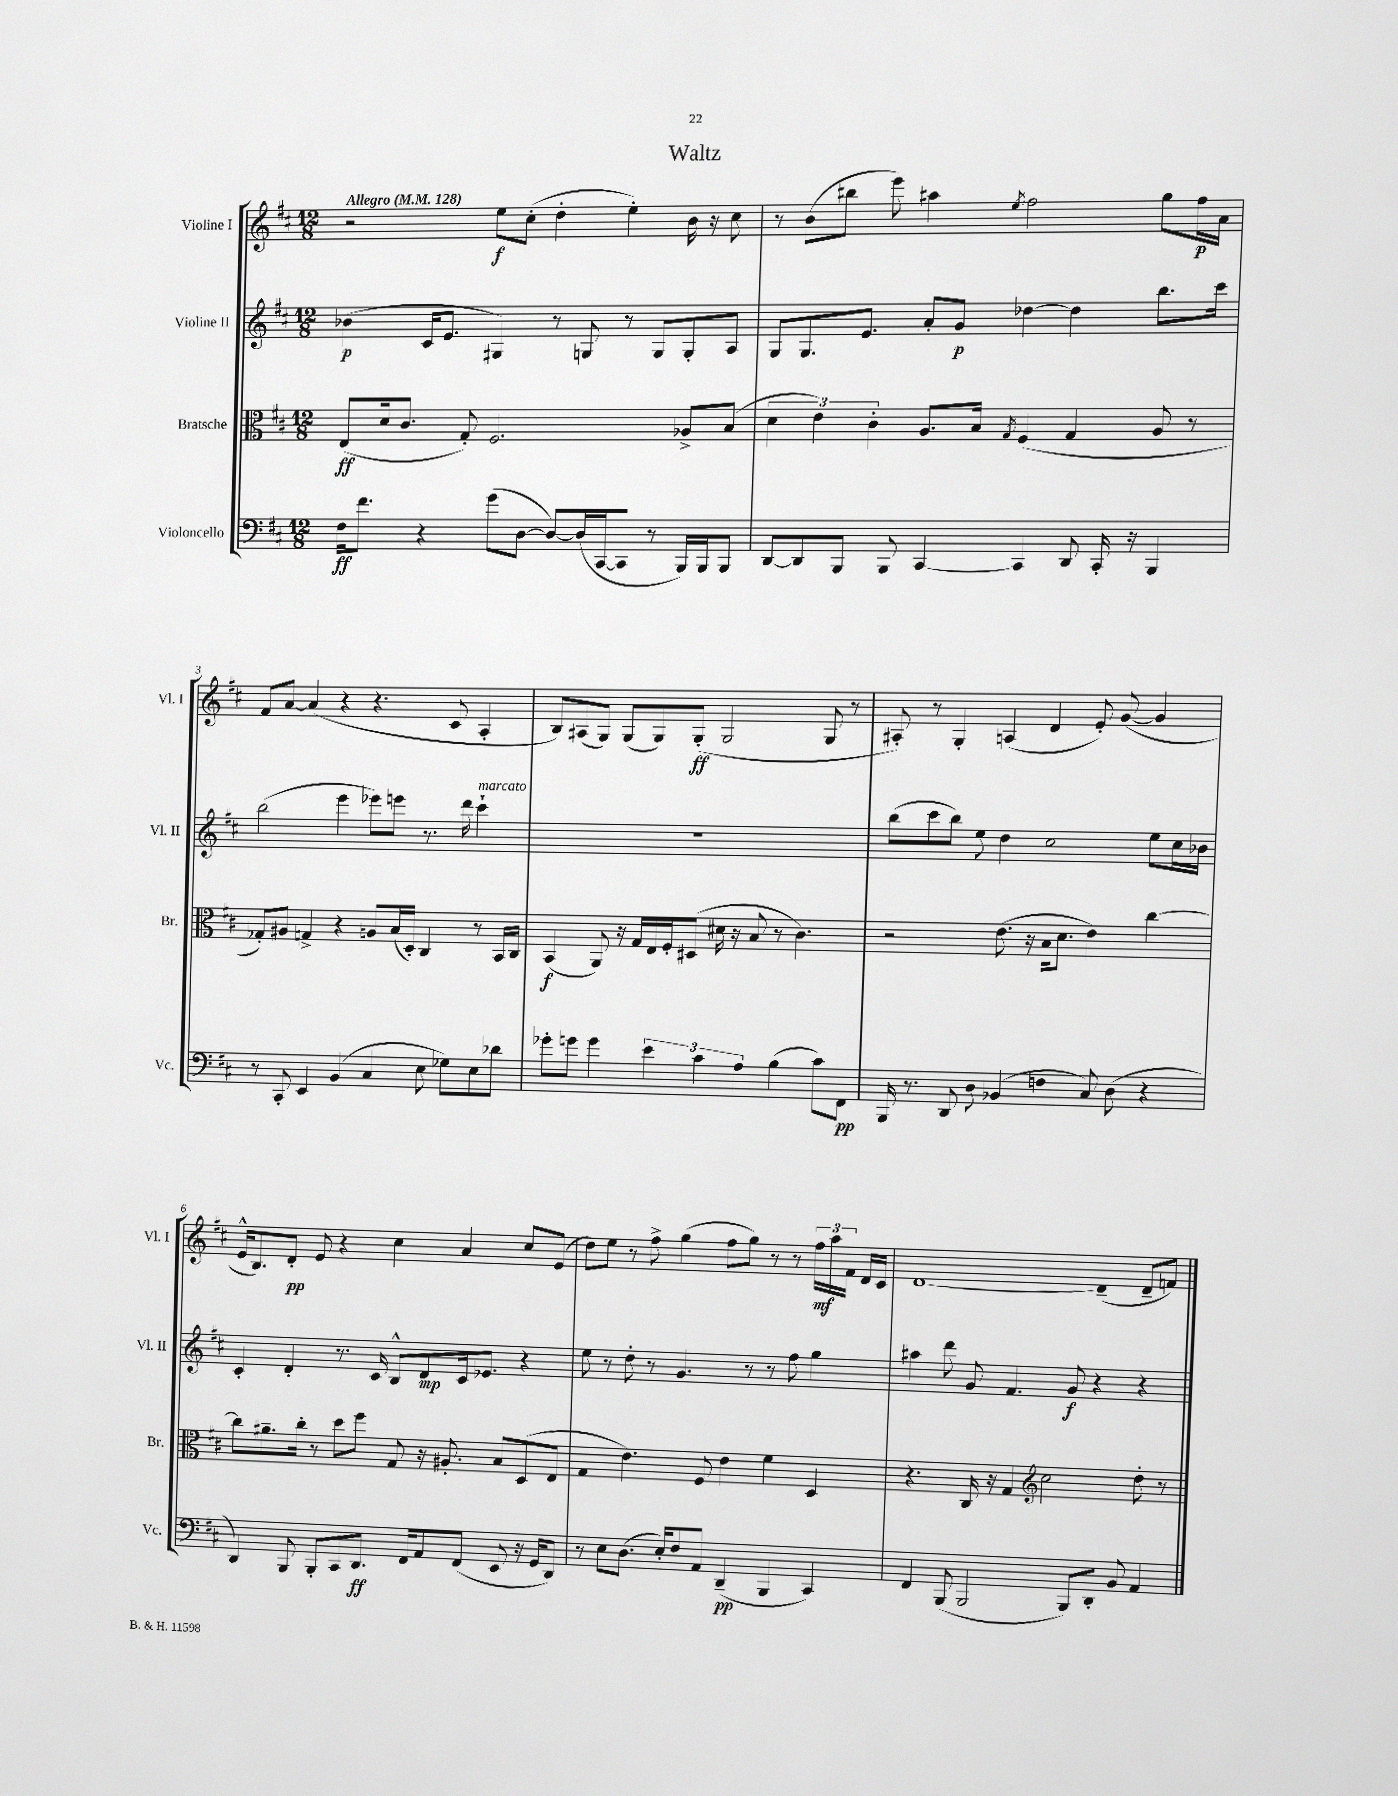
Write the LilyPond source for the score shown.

\header { title = "Waltz" }
<<
\new StaffGroup <<
\new Staff = "s0" \with { instrumentName = "Violine I" shortInstrumentName = "Vl. I" } {
    \clef treble \key d \major \numericTimeSignature \time 12/8 \tempo "Allegro" 4 = 128
    \autoBeamOff r2 e''8[\f cis''8]-.( d''4-. e''4-.) b'16 r16 cis''8 |
    r8 b'8[( bis''8] e'''8) ais''4 \acciaccatura { e''8 } fis''2 g''8[ fis''16\p a'16] |
    fis'8[ a'8]~ a'4( r4 r4. cis'8 a4-. |
    b8[) ais8( g8]) g8[( g8) g8]-.\ff( g2 g8 r8 |
    ais8-.) r8 g4-. a4( d'4 e'8-.) g'8~( g'4 |
    e'16[-^ b8.) d'8]-.\pp e'8 r4 cis''4 a'4 cis''8[ e'8]( |
    d''8[) e''8] r8 fis''8-> g''4( fis''8[ g''8]) r8 r8 \tuplet 3/2 { fis''16[\mf a''16 fis'16] } d'16[ cis'16] |
    d'1~ d'4--( d'8[-- f'8]) \bar "|." |
}
\new Staff = "s1" \with { instrumentName = "Violine II" shortInstrumentName = "Vl. II" } {
    \clef treble \key d \major \numericTimeSignature \time 12/8
    \autoBeamOff bes'4\p( cis'16[ e'8.] gis4) r8 g8 r8 g8[ g8-. a8] |
    g8[ g8. e'8.] a'8[-. g'8]\p des''4~ des''4 b''8.[ cis'''16] |
    b''2( e'''4 ees'''8[) e'''8] r8. d'''16 cis'''4-!^\markup { \italic "marcato" } |
    R1. |
    b''8[( cis'''8 b''8]) e''8 d''4 cis''2 e''8[ cis''16 bes'16] |
    cis'4-. d'4-. r8. cis'16 b8[-^ d'8\mp cis'16 ees'8.] r4 |
    e''8 r8 d''8-. r8 g'4. r8 r8 fis''8 g''4 |
    ais''4 d'''8 g'8 fis'4. g'8\f r4 r4 \bar "|." |
}
\new Staff = "s2" \with { instrumentName = "Bratsche" shortInstrumentName = "Br." } {
    \clef alto \key d \major \numericTimeSignature \time 12/8
    \autoBeamOff e8[\ff( d'16 cis'8.] g8-.) fis2. aes8[-> b8]( |
    \tuplet 3/2 { d'4 e'4) cis'4-. } a8.[ b16] \acciaccatura { g8 } fis4( g4 a8 r8 |
    ges8[-.) ais8] g4-> r4 a8[ b16( d16]-.) cis4 r8 b,16[ cis16] |
    b,4\f( a,8) r16 g16[ e16 fis16-. dis8]( dis'16 r16 b8 r8 cis'4.) |
    r2 e'8.( r16 b16[ d'8.] e'4) cis''4~ |
    cis''8[ ais'8.-- cis''16]-. r8 d''8[ fis''8] g8 r16 ais8.-. b8[ d8( e8] |
    g4 e'4.) fis8 e'4 fis'4 d4 |
    r4. cis16 r16 g4 \clef treble cis''2 d''8-. r8 \bar "|." |
}
\new Staff = "s3" \with { instrumentName = "Violoncello" shortInstrumentName = "Vc." } {
    \clef bass \key d \major \numericTimeSignature \time 12/8
    \autoBeamOff fis16[\ff fis'8.] r4 g'8[( d8]~ d8[~) d16( cis,16~ cis,8] r8 b,,16[) b,,16 b,,8] |
    d,8[~ d,8 b,,8] b,,8 cis,4~ cis,4 d,8 cis,16-. r16 b,,4 |
    r8 cis,8-. e,4 b,4( cis4 e8 ges8[) e8 des'8] |
    ges'8[-. g'8] g'4 \tuplet 3/2 { e'4 cis'4 a4 } b4( cis'8[) fis,8]\pp |
    b,,16 r8. d,8 d8 bes,4( f4 cis8) d8( r4 |
    d,4) b,,8 b,,8[-. cis,8 d,8.]\ff fis,16[ a,8 fis,8]( e,8 r16 g,16[ d,8]) |
    r8 e8[ d8.]( e16[-.) fis8 a,8] d,4--\pp( b,,4 cis,4) |
    fis,4 b,,8( b,,2 b,,8[) d,8]-. b,8 a,4 \bar "|." |
}
>>
>>
